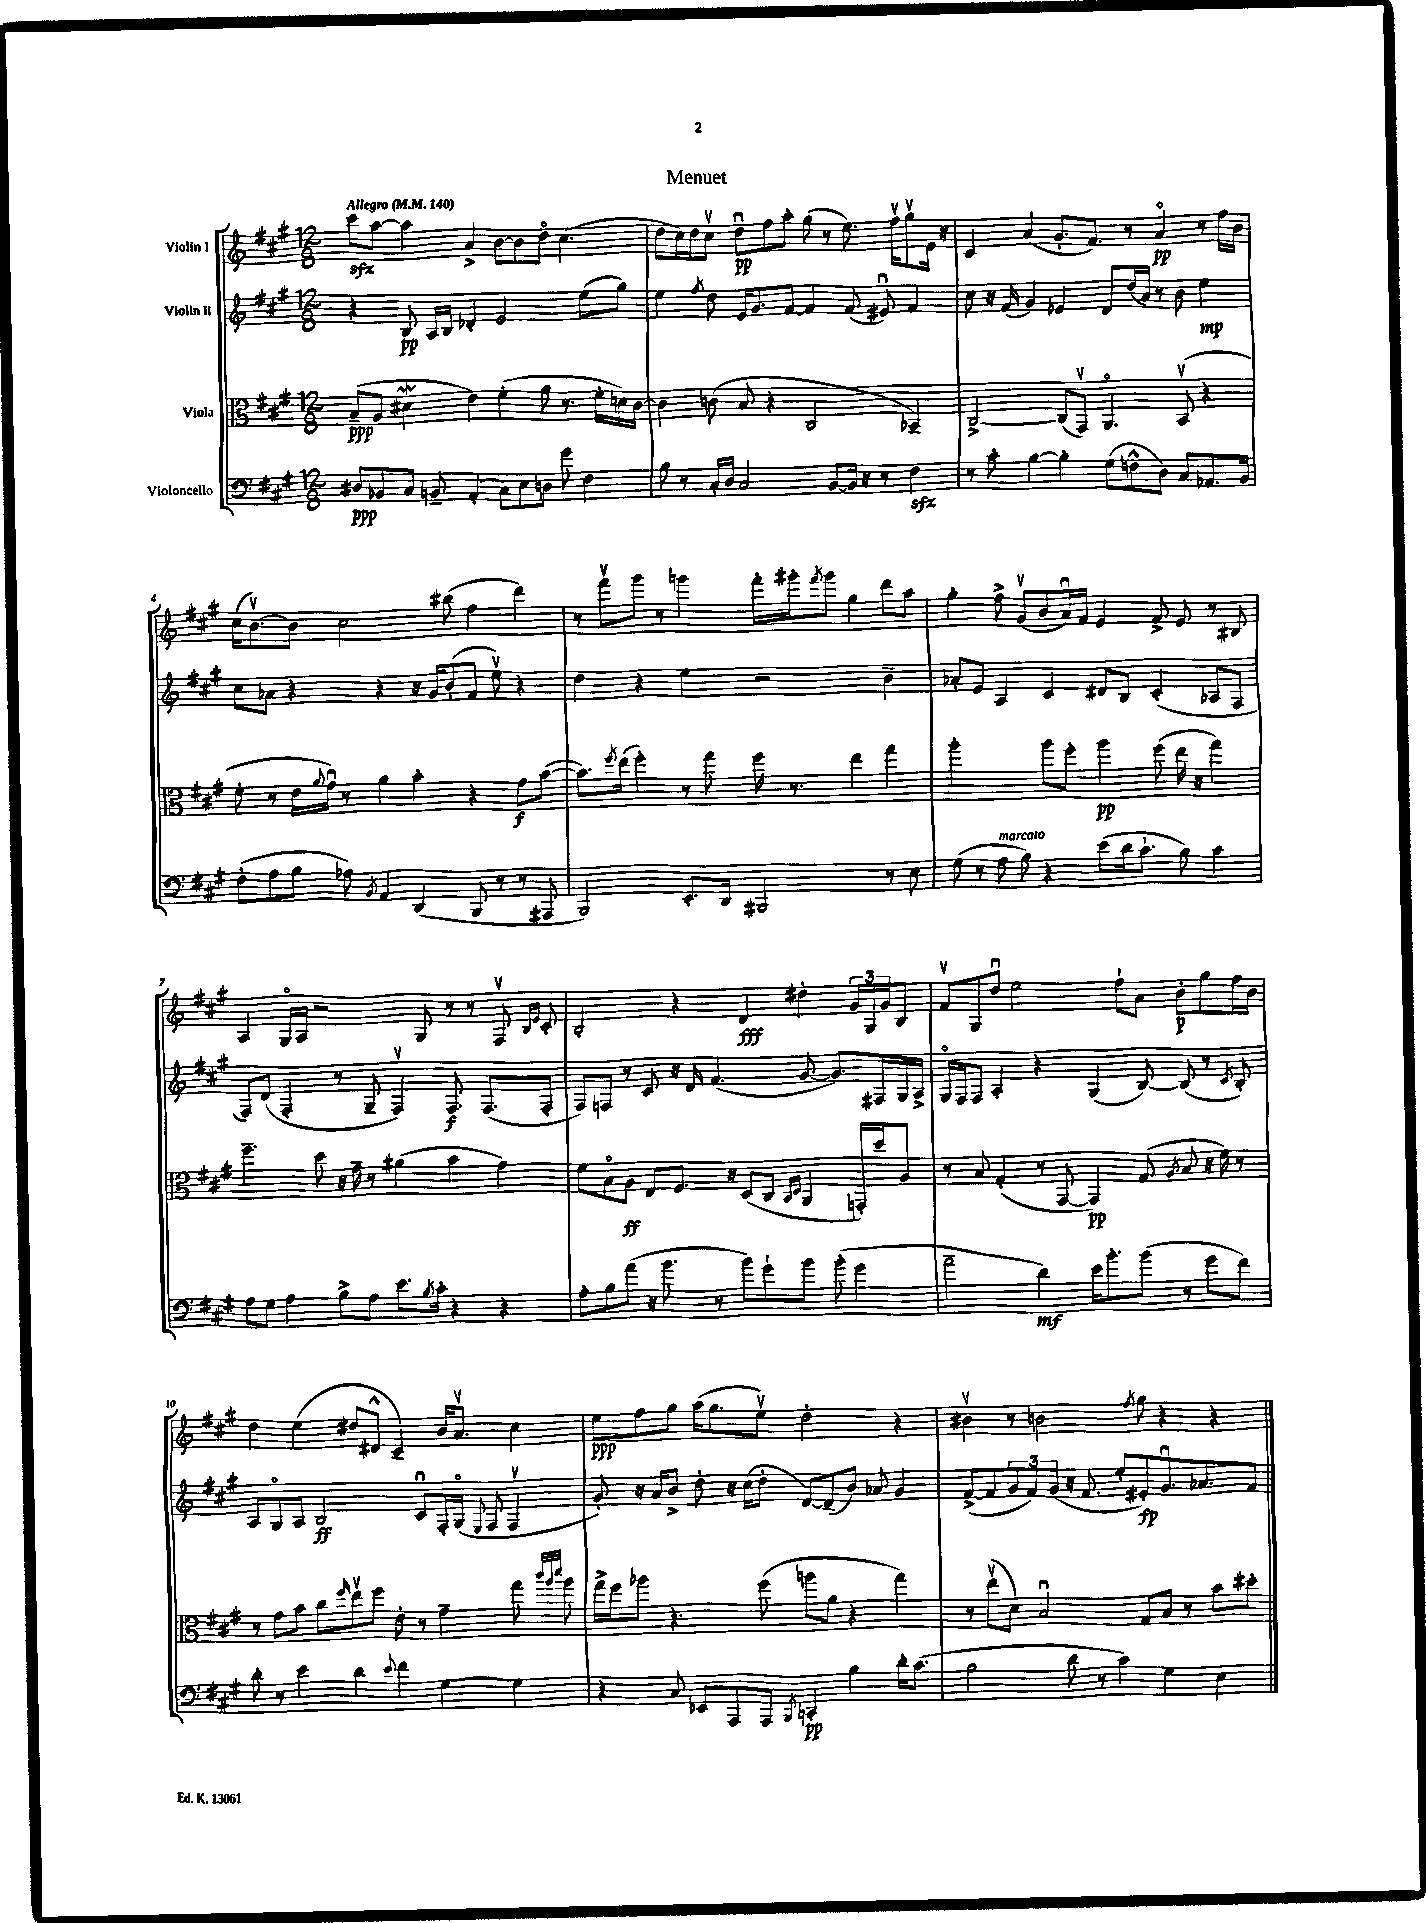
\header { title = "Menuet" }
<<
\new StaffGroup <<
\new Staff = "s0" \with { instrumentName = "Violin I" } {
    \clef treble \key a \major \numericTimeSignature \time 12/8 \tempo "Allegro" 4 = 140
    cis'''8\sfz a''8~ a''4 a'4-> b'8~ b'8 d''8\flageolet cis''4.( |
    d''8 cis''16) d''16 cis''8\upbow d''8\downbow\pp fis''8 a''8-. gis''8( r8 e''8.) fis''16\upbow gis''8\upbow e'16 r16 |
    cis'4 a'4( gis'8.-. fis'8.) r8 a'4\flageolet\pp r8 fis''16 b'16 |
    cis''16( b'8.~\upbow) b'8 cis''2 bis''8( fis''4 d'''4) |
    r8 fis'''8\upbow gis'''8 r8 g'''4 fis'''16-. gis'''16-. \acciaccatura { fis'''8 } gis'''8 gis''4 d'''8 a''8 |
    gis''4-. fis''8-> gis'8\upbow( b'8 a'16\downbow) fis'16 e'4 fis'8-> e'8 r8 bis8 |
    a4 gis16\flageolet a16 r2 gis8 r8 r8 fis8\upbow \grace { b16 e'16 } cis'8-. |
    b2-. r4 d'4\fff dis''4-. \tuplet 3/2 { gis'16 gis16 gis'16 } b8 |
    fis'8\upbow gis8 d''8\downbow e''2 fis''8-! a'8 b'8-.\p gis''8 fis''16 b'16 |
    d''4 e''4( dis''8 dis'8-^ cis'4--) b'16 a'8.\upbow cis''4 |
    e''8\ppp fis''8 gis''8 a''16( gis''8. e''8\upbow) d''2-. r4 |
    bis'4\upbow r8 b'2 \acciaccatura { fis''8 } gis''8 r4 r4 \bar "|." |
}
\new Staff = "s1" \with { instrumentName = "Violin II" } {
    \clef treble \key a \major \numericTimeSignature \time 12/8
    r4 b8\pp a16 b16 des'4-. e'2 e''8( gis''8) |
    e''4 \acciaccatura { fis''8 } d''8 e'16 gis'8. fis'8~ fis'4 fis'8( eis'8\downbow) fis'4 |
    cis''8 r16 fis'16( gis'4) ees'4 d'8 d''16( a'16) r8 b'8 e''4\mp |
    cis''8 aes'8 r4 r4 r16 gis'16 b'8-.( fis'8 e''8\upbow) r4 |
    d''4 r4 e''4 r2 b'4-- |
    aes'8-. e'8 a4 cis'4 dis'8 b8 cis'4-.( aes8 fis8 |
    fis8) d'8( fis4-. r8 gis8-- fis4\upbow) fis8.\f fis8.( fis8-. |
    fis8) f8 r8 cis'8 r16 d'16 fis'4.( gis'8~ gis'8.) fis16 gis16 a16-> |
    gis16\flageolet fis16 fis8 a4-. r4 gis4( b8~) b8( r8 \acciaccatura { cis'8 } b8-.) |
    a8 gis8\flageolet a8 b2\ff cis'8\downbow fis16-. gis16\flageolet( \appoggiatura { e8 } fis8 fis4\upbow |
    gis'8-.) r16 a'16 b'8-> d''8-. r16 cis''16( d''8-. d'8~) d'8--( b'8) aes'8 gis'4 |
    fis'8~->( fis'8 \tuplet 3/2 { gis'8 fis'8) gis'8( } r16 fis'8. e''8-. eis'8-.\fp) gis'8.\downbow aes'8. fis'8 \bar "|." |
}
\new Staff = "s2" \with { instrumentName = "Viola" } {
    \clef alto \key a \major \numericTimeSignature \time 12/8
    b8--\ppp( a8 dis'4\mordent e'4) fis'4-.( a'8 r8. fis'16-. d'16) cis'16~ |
    cis'4 c'8( b8 r4 cis2 bes,4--) |
    cis2~-> cis8( gis,8\upbow) a,4.\flageolet b,8\upbow( r4 |
    fis'8-. r8 e'16 \appoggiatura { a'8 } gis'16\downbow) r8 a'4 b'4-. r4 gis'8\f b'8~( |
    b'8.) \acciaccatura { fis''8 } e''16( fis''4-.) r8 gis''8 fis''16 r8. e''4 gis''4 |
    a''2-. a''8 fis''8-. a''4\pp fis''8( e''16 r16 gis''4) |
    fis''4.-- d''8 r16 gis'16-- r8 ais'4( b'4 gis'4) |
    fis'8 b8\flageolet a8\ff e8 fis8. r16 d8( cis8 \grace { b,16 d16 } a,4 g,16-.) d''16 a8 |
    r8 b8 gis4-.( r8 gis,8~ gis,4\pp) gis8( \acciaccatura { a8 } b8 r16 fis'16) r8 |
    r8 gis'8 b'8 cis''8 \grace { fis''16 } e''8\upbow fis''8 e'8-. r8 gis'4-- gis''8 \grace { cis'''32 a''32 d'''32 } a''8 |
    gis''16-> fis''16 aes''8 r4. fis''8( a''8 a'8 r4 gis''4) |
    r8 e''8\upbow( d'8) b2\downbow gis8 b8 r8 b'8 dis''8-. \bar "|." |
}
\new Staff = "s3" \with { instrumentName = "Violoncello" } {
    \clef bass \key a \major \numericTimeSignature \time 12/8
    dis8\ppp bes,8 cis8 b,8-- a,4-.( cis8) e8 d8 gis'8 fis4 |
    b8 r8 cis16-. d16 cis2 b,8~ b,16 r16 r8 fis4\sfz |
    r8 cis'8-. b4~ b4-. gis8( f8-^ d8) cis8 aes,8. b,16 |
    fis8-.( a8 b8 aes8) \acciaccatura { b,8 } a,4 d,4( b,,8 r8 r8 ais,,8 |
    b,,2) e,8.-. d,16 bis,,2 r8 e8 |
    gis8( r8 a8^\markup { \italic "marcato" } b8) r4 e'8( d'16 cis'8.-! b8) cis'4 |
    a8 gis8 a4 b8-> a8 e'8. \acciaccatura { b8 } cis'16-. r4 r4 |
    a8-. b8 a'8( r16 b'8. r8 b'8) gis'8-! b'8 b'8-.( gis'4 |
    a'2-- d'4\mf) e'16 b'8.-. b'8( r8 gis'8 fis'8) |
    d'8-. r8 e'4 d'4 \appoggiatura { e'8 } fis'4 gis4~ gis4 |
    r4 cis8 ees,8 a,,8 a,,8 \acciaccatura { b,,8 } c,4-.\pp b4 d'16-. cis'8.( |
    b2 d'8 r8 cis'4) gis4 e4 \bar "|." |
}
>>
>>
